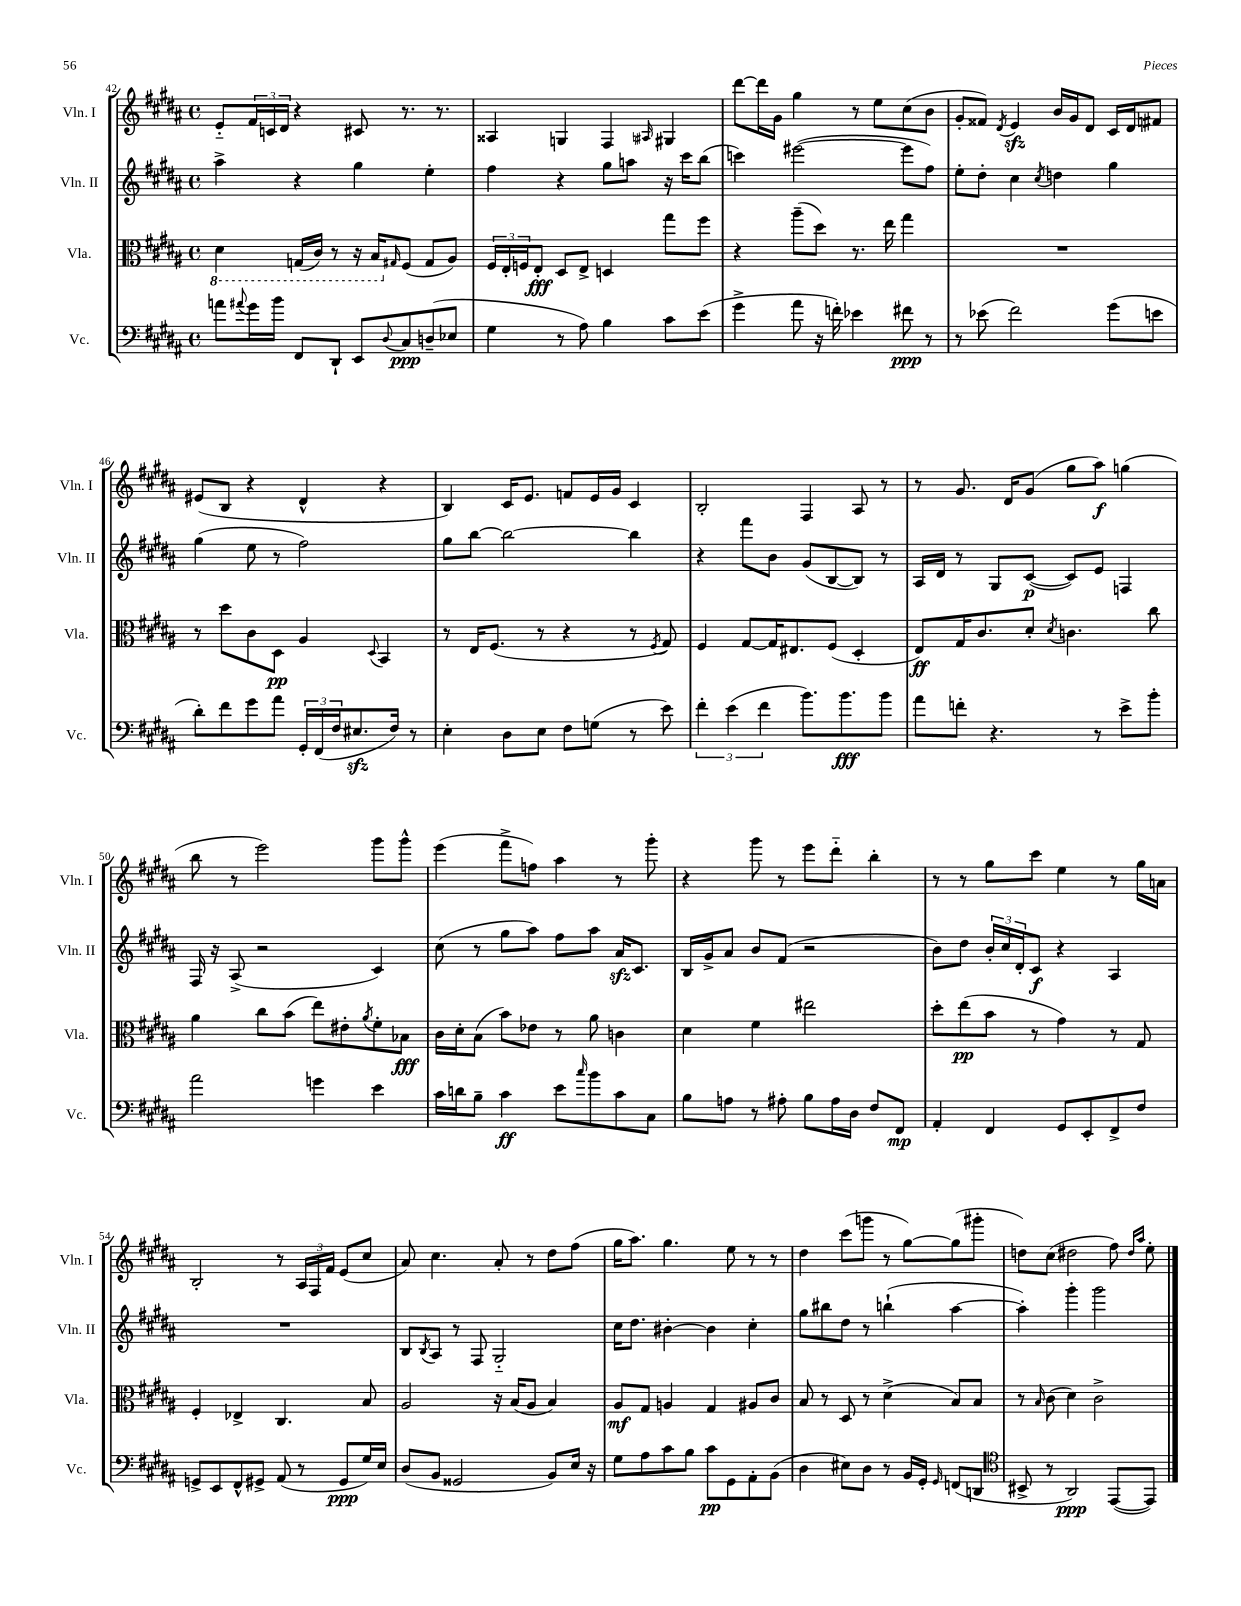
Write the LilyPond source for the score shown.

<<
\new StaffGroup <<
\new Staff = "s0" \with { instrumentName = "Vln. I" shortInstrumentName = "Vln. I" } {
    \clef treble \key b \major \defaultTimeSignature \time 4/4
    e'8-_ \tuplet 3/2 { fis'16 c'16 dis'16 } r4 cis'8 r8. r8. |
    aisis4 g4 fis4 \grace { ais16 } gis4 |
    dis'''8~ dis'''16 gis'16 gis''4 r8 e''8 cis''8( b'8 |
    gis'8-. fisis'8) \acciaccatura { dis'8 } e'4\sfz b'16 gis'16 dis'8 cis'16 dis'16 fis'8 |
    eis'8( b8 r4 dis'4-^ r4 |
    b4) cis'16 e'8. f'8 e'16 gis'16 cis'4 |
    b2-. fis4 ais8 r8 |
    r8 gis'8. dis'16 gis'8( gis''8 ais''8\f) g''4( |
    b''8 r8 e'''2) gis'''8 gis'''8-^ |
    e'''4( fis'''8-> f''8) ais''4 r8 gis'''8-. |
    r4 gis'''8 r8 e'''8 dis'''8-_ b''4-. |
    r8 r8 gis''8 cis'''8 e''4 r8 gis''16 a'16 |
    b2-. r8 \tuplet 3/2 { ais16 fis16 fis'16 } e'8( cis''8 |
    ais'8) cis''4. ais'8-. r8 dis''8 fis''8( |
    gis''16 ais''8.) gis''4. e''8 r8 r8 |
    dis''4 cis'''8( g'''8 r8 gis''8~) gis''8( gis'''8-. |
    d''8) cis''8( dis''2 fis''8) \grace { dis''16 ais''16 } e''8-. \bar "|." |
}
\new Staff = "s1" \with { instrumentName = "Vln. II" shortInstrumentName = "Vln. II" } {
    \clef treble \key b \major \defaultTimeSignature \time 4/4
    ais''4-> r4 gis''4 e''4-. |
    fis''4 r4 gis''8 a''8 r16 cis'''16 b''8( |
    c'''4) eis'''2~( eis'''8 fis''8) |
    e''8-. dis''8-. cis''4 \acciaccatura { cis''8 } d''4 gis''4 |
    gis''4( e''8 r8 fis''2) |
    gis''8 b''8~ b''2~ b''4 |
    r4 fis'''8 b'8 gis'8( b8~ b8) r8 |
    ais16 dis'16 r8 gis8 cis'8~\p( cis'8) e'8 f4 |
    fis16 r16 ais8->( r2 cis'4) |
    cis''8( r8 gis''8 ais''8) fis''8 ais''8 ais'16\sfz cis'8. |
    b16 gis'16-> ais'8 b'8 fis'8( r2 |
    b'8) dis''8 \tuplet 3/2 { b'16-. cis''16 dis'16-. } cis'8\f r4 ais4 |
    R1 |
    b8 \acciaccatura { b8 } ais8 r8 fis8 gis2-_ |
    cis''16 dis''8. bis'4~-. bis'4 cis''4-. |
    gis''8 bis''8 dis''8 r8 b''4-!( ais''4~ |
    ais''4-.) gis'''4-. gis'''2 \bar "|." |
}
\new Staff = "s2" \with { instrumentName = "Vla." shortInstrumentName = "Vla." } {
    \clef alto \key b \major \defaultTimeSignature \time 4/4
    \ottava #-1 dis4 g,16( cis16) r8 r16 b,16 \ottava #0 \grace { gis!16 } fis8( gis8 ais8) |
    \tuplet 3/2 { fis16 e16-. f16 } e8-.\fff dis8 e8-> d4 gis''8 fis''8 |
    r4 ais''8--( dis''8) r8. e''16 gis''4 |
    R1 |
    r8 dis''8 cis'8 dis8\pp ais4 \appoggiatura { dis8 } b,4 |
    r8 e16 fis8.( r8 r4 r8 \acciaccatura { fis8 } gis8) |
    fis4 gis8~ gis16 eis8. fis8( dis4-. |
    e8\ff) gis16 cis'8. dis'8-. \acciaccatura { dis'8 } c'4. cis''8 |
    ais'4 cis''8 b'8( e''8) eis'8-. \acciaccatura { ais'8 } fis'8-. bes8\fff |
    cis'16 dis'16-. b8( b'8) ees'8 r8 ais'8 c'4 |
    dis'4 fis'4 eis''2 |
    dis''8-. e''8\pp( b'8 r8 gis'4) r8 gis8 |
    fis4-. ees4-> cis4. b8 |
    ais2 r16 b16( ais8 b4) |
    ais8\mf gis8 a4 gis4 ais8 cis'8 |
    b8 r8 dis8 r8 dis'4->( b8) b8 |
    r8 \grace { b16 } cis'8( dis'4) cis'2-> \bar "|." |
}
\new Staff = "s3" \with { instrumentName = "Vc." shortInstrumentName = "Vc." } {
    \clef bass \key b \major \defaultTimeSignature \time 4/4
    a'8 \appoggiatura { ais'8 } gis'16 b'16 fis,8 dis,8-! e,8 \appoggiatura { dis8 } cis8\ppp d8--( ees8 |
    gis4 r8 ais8) b4 cis'8 e'8( |
    gis'4-> ais'8 r16 f'16-.) ees'4 fis'8\ppp r8 |
    r8 ees'8( fis'2) gis'8( e'8 |
    dis'8-.) fis'8 gis'8 ais'8 \tuplet 3/2 { gis,16-. fis,16( fis16 } eis8.\sfz fis16) r8 |
    e4-. dis8 e8 fis8 g8( r8 e'8) |
    \tuplet 3/2 { fis'4-. e'4( fis'4 } b'8.) b'8.\fff b'8 |
    ais'8 f'8-. r4. r8 e'8-> b'8-. |
    ais'2 g'4 e'4 |
    cis'16 d'16 b8-- cis'4\ff e'8 \grace { cis''16 } b'8 cis'8 cis8 |
    b8 a8 r8 ais8-. b8 ais16 dis16 fis8 fis,8\mp |
    ais,4-. fis,4 gis,8 e,8-. fis,8-> fis8 |
    g,8-> e,8 fis,8-^ gis,8-> ais,8( r8 gis,8\ppp gis16) e16 |
    dis8( b,8 gisis,2 b,8) e16 r16 |
    gis8 ais8 cis'8 b8 cis'8\pp gis,8 ais,8-. b,8( |
    dis4 eis8) dis8 r8 b,16 gis,16-. \grace { gis,16 } f,8( d,8 |
    \clef tenor bis,8-> r8 ais,2\ppp) e,8~( e,8) \bar "|." |
}
>>
>>
\layout { \context { \Score currentBarNumber = #42 } }
